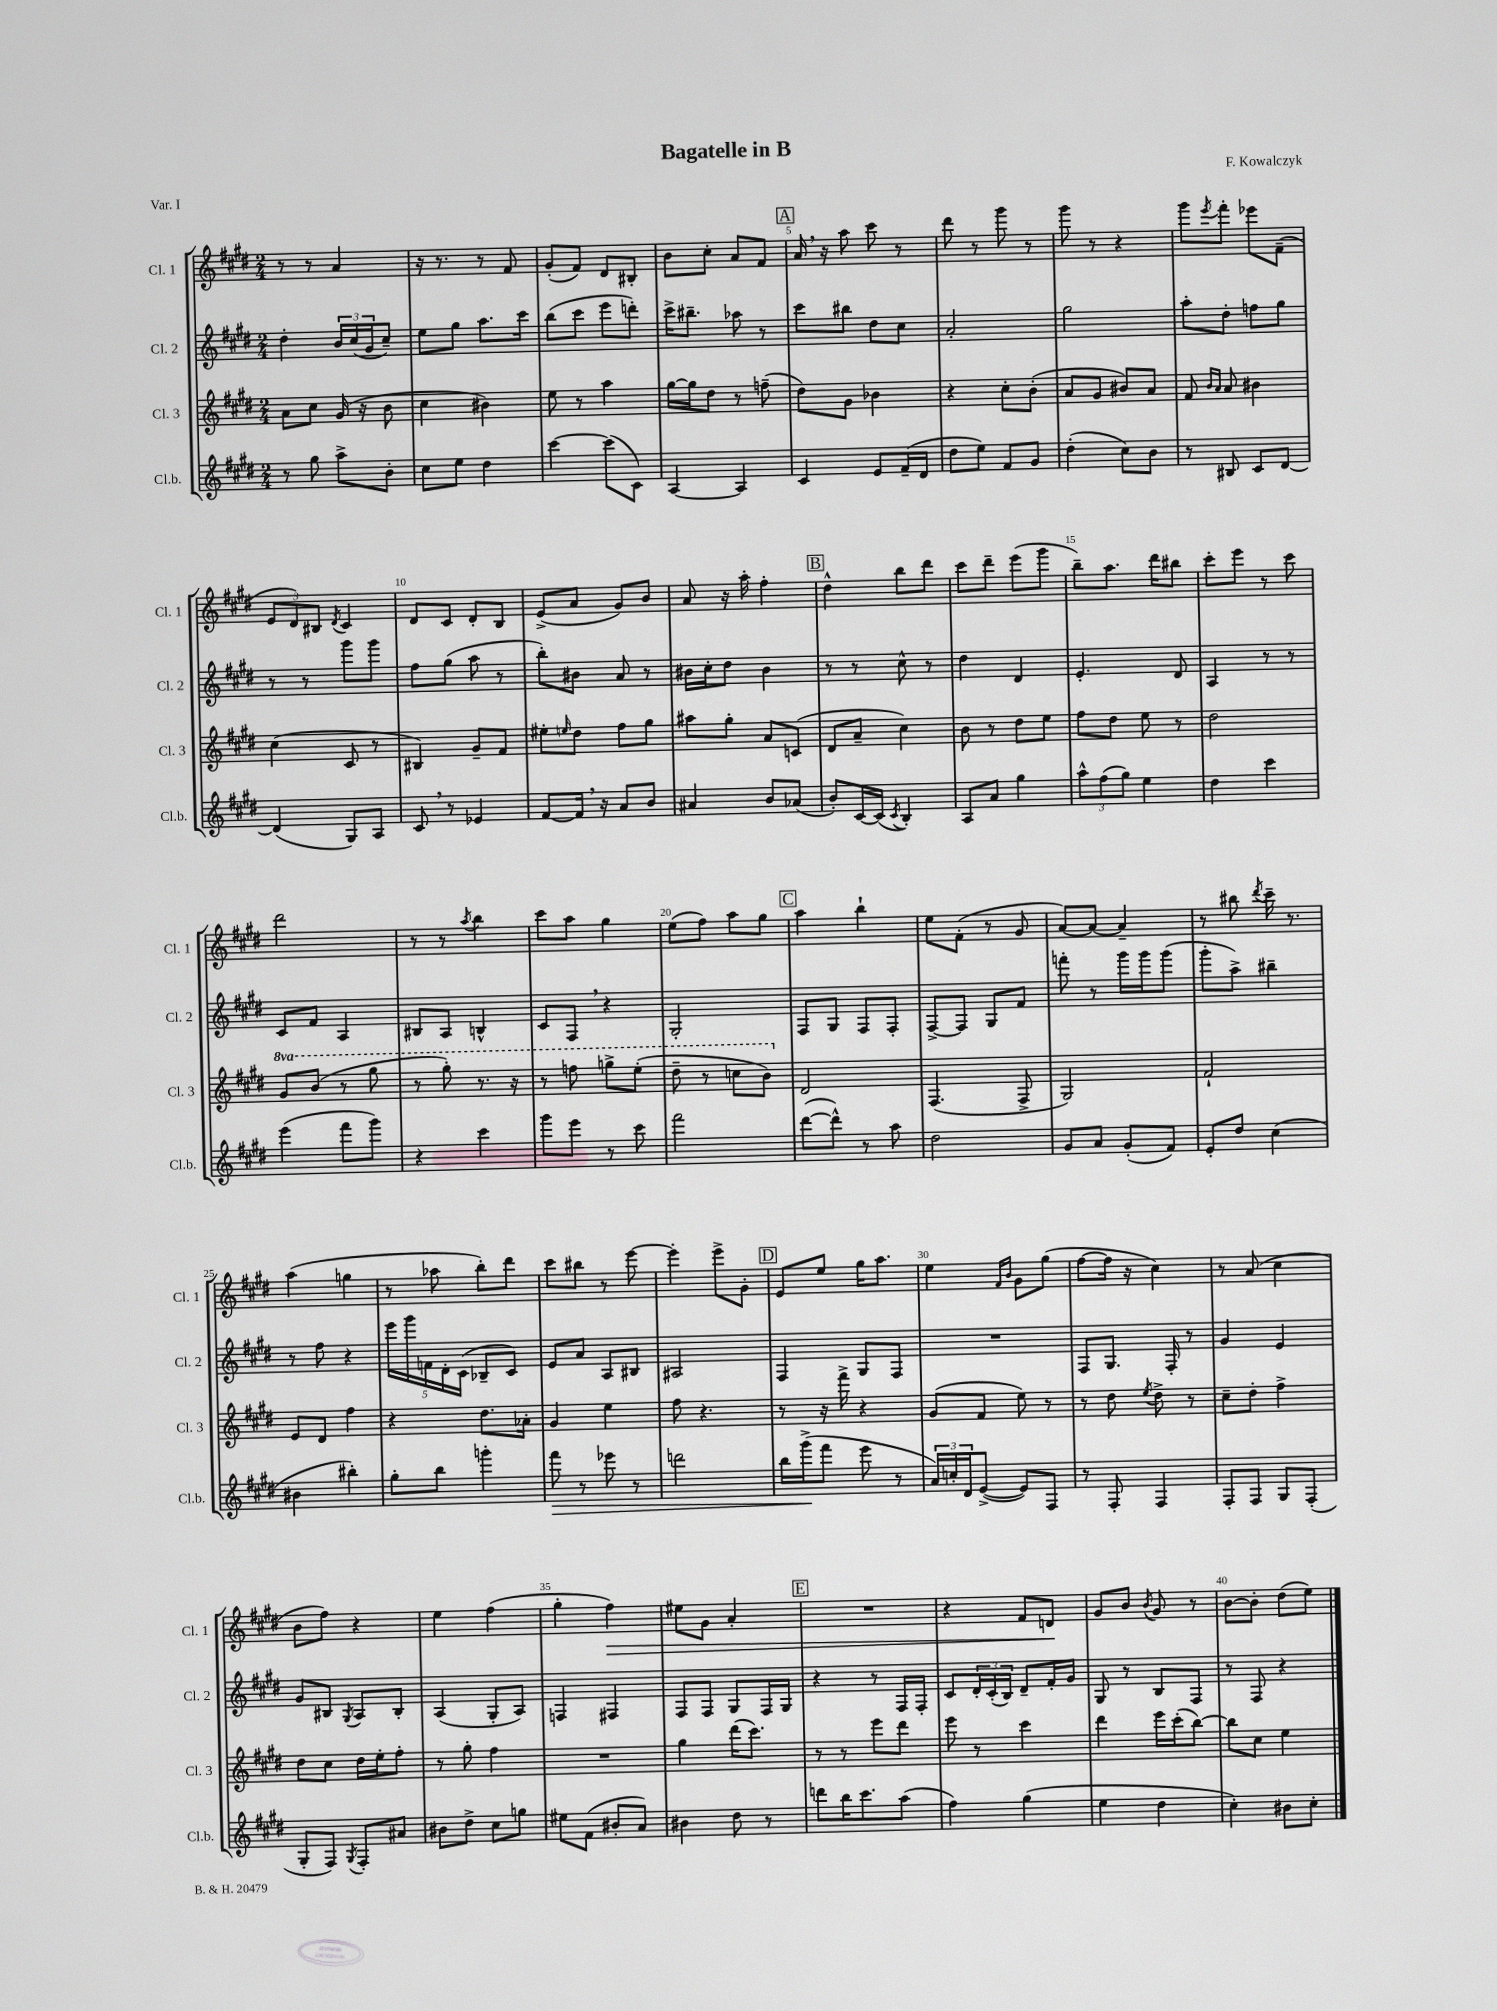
\header { title = "Bagatelle in B" composer = "F. Kowalczyk" piece = "Var. I" }
<<
\new StaffGroup <<
\new Staff = "s0" \with { instrumentName = "Cl. 1" shortInstrumentName = "Cl. 1" } {
    \clef treble \key e \major \numericTimeSignature \time 2/4
    r8 r8 a'4 |
    r16 r8. r8 fis'8 |
    gis'8-.( fis'8) dis'8 bis8-. |
    b'8 cis''8-. a'8 fis'8 |
    \mark \markup { \box "A" } a'16 \breathe r16 a''8 cis'''8 r8 |
    dis'''8 r8 gis'''8 r8 |
    gis'''8 r8 r4 |
    gis'''8 \acciaccatura { e'''8 } fis'''8-. ees'''8 fis'8--( |
    \tuplet 3/2 { e'8 dis'8) bis8 } \acciaccatura { dis'8 } cis'4 |
    dis'8 cis'8 dis'8-. b8 |
    e'8->( a'8 gis'8) b'8 |
    a'8 r16 a''16-. fis''4-. |
    \mark \markup { \box "B" } dis''4-^ b''8 dis'''8 |
    cis'''8 dis'''8-- e'''8( gis'''8 |
    b''8--) a''8. dis'''16 bis''8 |
    cis'''8-. e'''8 r8 cis'''8 |
    dis'''2 |
    r8 r8 \acciaccatura { a''8 } b''4 |
    cis'''8 a''8 gis''4 |
    e''8( fis''8) a''8 gis''8 |
    \mark \markup { \box "C" } a''4 b''4-! |
    e''8 fis'8-.( r8 gis'8 |
    a'8~) a'8~ a'4-- |
    r8 bis''8 \acciaccatura { dis'''8 } cis'''16-- r8. |
    a''4( g''4 |
    r8 aes''8 b''8-.) dis'''8 |
    cis'''8 bis''8 r8 e'''8~ |
    e'''4-. e'''8-> gis'8-. |
    \mark \markup { \box "D" } e'8 e''8 gis''16 a''8. |
    e''4 \grace { fis'16 b'16 } gis'8 gis''8( |
    fis''8~ fis''16 r16 cis''4) |
    r8 a'8( cis''4 |
    b'8 fis''8) r4 |
    e''4 fis''4( |
    gis''4-. fis''4\>) |
    eis''8 gis'8 a'4-. |
    \mark \markup { \box "E" } R2 |
    r4 fis'8 d'8\! |
    gis'8 b'8 \acciaccatura { b'8 } gis'8 r8 |
    b'8~ b'8-. dis''8( e''8) \bar "|." |
}
\new Staff = "s1" \with { instrumentName = "Cl. 2" shortInstrumentName = "Cl. 2" } {
    \clef treble \key e \major \numericTimeSignature \time 2/4
    dis''4-. \tuplet 3/2 { b'16 cis''16( gis'16 } cis''8--) |
    e''8 gis''8 a''8. cis'''16 |
    b''8( cis'''8 e'''8 d'''8-.) |
    cis'''16-> bis''8.-- aes''8 r8 |
    \mark \markup { \box "A" } cis'''8 bis''8 dis''8 cis''8 |
    a'2-. |
    gis''2 |
    a''8-. dis''8-. f''8 gis''8 |
    r8 r8 gis'''8 gis'''8 |
    fis''8 gis''8( a''8 r8 |
    b''8-.) bis'8 a'8 r8 |
    bis'16 cis''16-. dis''8 bis'4 |
    \mark \markup { \box "B" } r8 r8 cis''8-^ r8 |
    dis''4 dis'4 |
    e'4.-. dis'8 |
    a4 r8 r8 |
    cis'8 fis'8 a4 |
    bis8 a8 b4-^ |
    cis'8 fis8 \breathe r4 |
    gis2-. |
    \mark \markup { \box "C" } fis8 gis8 fis8 fis8-. |
    fis8~-> fis8 gis8 fis'8 |
    f'''8-. r8 gis'''16 gis'''16 gis'''8( |
    gis'''8-. a''8->) bis''4-- |
    r8 fis''8 r4 |
    \tuplet 5/4 { e'''16 gis'''16 f'16 dis'16-. cis'16( } bes8-- cis'8) |
    e'8 a'8 a8 bis8 |
    ais2 |
    \mark \markup { \box "D" } fis4 gis8 fis8 |
    R2 |
    fis8 gis8. fis16-. r8 |
    gis'4 e'4 |
    gis'8 bis8 \acciaccatura { gis8 } a8 bis8-. |
    a4( gis8-. a8) |
    f4 fis4 |
    fis8 fis8 gis8 fis16 gis16 |
    \mark \markup { \box "E" } r4 r8 fis16 fis16-. |
    cis'8 \tuplet 3/2 { dis'16-. cis'16-.( b16) } dis'8-- fis'16-. gis'16 |
    gis8 r8 b8 fis8 |
    r8 fis8 r4 \bar "|." |
}
\new Staff = "s2" \with { instrumentName = "Cl. 3" shortInstrumentName = "Cl. 3" } {
    \clef treble \key e \major \numericTimeSignature \time 2/4 \set Staff.ottavationMarkups = #ottavation-simple-ordinals
    a'8 cis''8 gis'16( r16 b'8 |
    cis''4 bis'4) |
    e''8 r8 a''4 |
    gis''16~ gis''16 dis''8 r8 f''8--( |
    \mark \markup { \box "A" } dis''8) gis'8 bes'4 |
    r4 cis''8-. b'8-.( |
    a'8 gis'8 bis'8) a'8 |
    fis'8 \grace { b'16 a'16 } a'8 bis'4 |
    cis''4( cis'8 r8 |
    bis4) gis'8-- fis'8 |
    eis''8-. \grace { e''16 } dis''8 fis''8 gis''8 |
    ais''8 gis''8-. a'8 c'8( |
    \mark \markup { \box "B" } dis'8 a'8-- cis''4) |
    b'8 r8 dis''8 e''8 |
    fis''8 dis''8 e''8 r8 |
    dis''2 |
    \ottava #1 gis''8 b''8( r8 gis'''8 |
    r8 gis'''8-.) r8. r16 |
    r8 f'''8 g'''8-> e'''8-.( |
    dis'''8-- r8 c'''8 b''8) \ottava #0 |
    \mark \markup { \box "C" } dis'2 |
    fis4.( fis8-> |
    gis2) |
    fis'2-! |
    e'8 dis'8 fis''4 |
    r4 dis''8. aes'16-. |
    gis'4 e''4 |
    fis''8 r4. |
    \mark \markup { \box "D" } r8 r16 fis'''16-> r4 |
    gis'8( fis'8 e''8) r8 |
    r8 dis''8 \acciaccatura { e''8 } dis''8-> r8 |
    cis''8-- dis''8-. fis''4-> |
    dis''8 cis''8 dis''16 e''16-. fis''8-. |
    r8 gis''8-. fis''4 |
    R2 |
    gis''4 dis'''16( cis'''8.) |
    \mark \markup { \box "E" } r8 r8 e'''8 dis'''8 |
    e'''8 r8 cis'''4 |
    dis'''4 e'''16 cis'''16-.( b''8~) |
    b''8 cis''8 e''4 \bar "|." |
}
\new Staff = "s3" \with { instrumentName = "Cl.b." shortInstrumentName = "Cl.b." } {
    \clef treble \key e \major \numericTimeSignature \time 2/4
    r8 gis''8 a''8-> b'8-. |
    cis''8 e''8 dis''4 |
    cis'''4~ cis'''8( cis'8) |
    a4~ a4 |
    \mark \markup { \box "A" } cis'4 e'8 fis'16--( dis'16 |
    dis''8 e''8) fis'8 gis'8 |
    dis''4-.( cis''8) b'8 |
    r8 bis8 cis'8 dis'8~ |
    dis'4( gis8) a8 |
    cis'8 \breathe r8 ees'4 |
    fis'8~ fis'16 \breathe r16 a'8 b'8 |
    ais'4 b'8 aes'8( |
    \mark \markup { \box "B" } b'8-.) cis'16~ cis'16( \acciaccatura { cis'8 } b4-.) |
    a8 a'8 gis''4 |
    \tuplet 3/2 { a''8-^ fis''8( gis''8) } e''4 |
    dis''4 cis'''4 |
    e'''4( fis'''8 gis'''8) |
    r4 cis'''4 |
    gis'''8 e'''8 r8 cis'''8 |
    fis'''2 |
    \mark \markup { \box "C" } dis'''8~( dis'''8-^) r8 a''8 |
    dis''2 |
    gis'8 a'8 gis'8-.( fis'8) |
    e'8-. dis''8 cis''4( |
    bis'4 bis''4-.) |
    gis''8-. b''8 g'''4-. |
    fis'''8\> r8 ees'''8 r8 |
    d'''2 |
    \mark \markup { \box "D" } b''16 gis'''16->\!( fis'''8 e'''8 r8 |
    \tuplet 3/2 { a'16) c''16-. dis'16 } e'8~->( e'8) fis8 |
    r8 fis8-. fis4 |
    fis8-. fis8 gis8 fis8-.( |
    gis8-. fis8) \acciaccatura { gis8 } fis8-. ais'8 |
    bis'8 dis''8-> cis''8 g''8 |
    eis''8 fis'8( bis'8-. a'8) |
    bis'4 dis''8 r8 |
    \mark \markup { \box "E" } d'''8 b''16 cis'''8. a''8( |
    fis''4) gis''4( |
    e''4 dis''4 |
    cis''4-.) bis'8 cis''8-. \bar "|." |
}
>>
>>
\layout { \context { \Score \override BarNumber.break-visibility = ##(#f #t #t) barNumberVisibility = #(every-nth-bar-number-visible 5) } }
